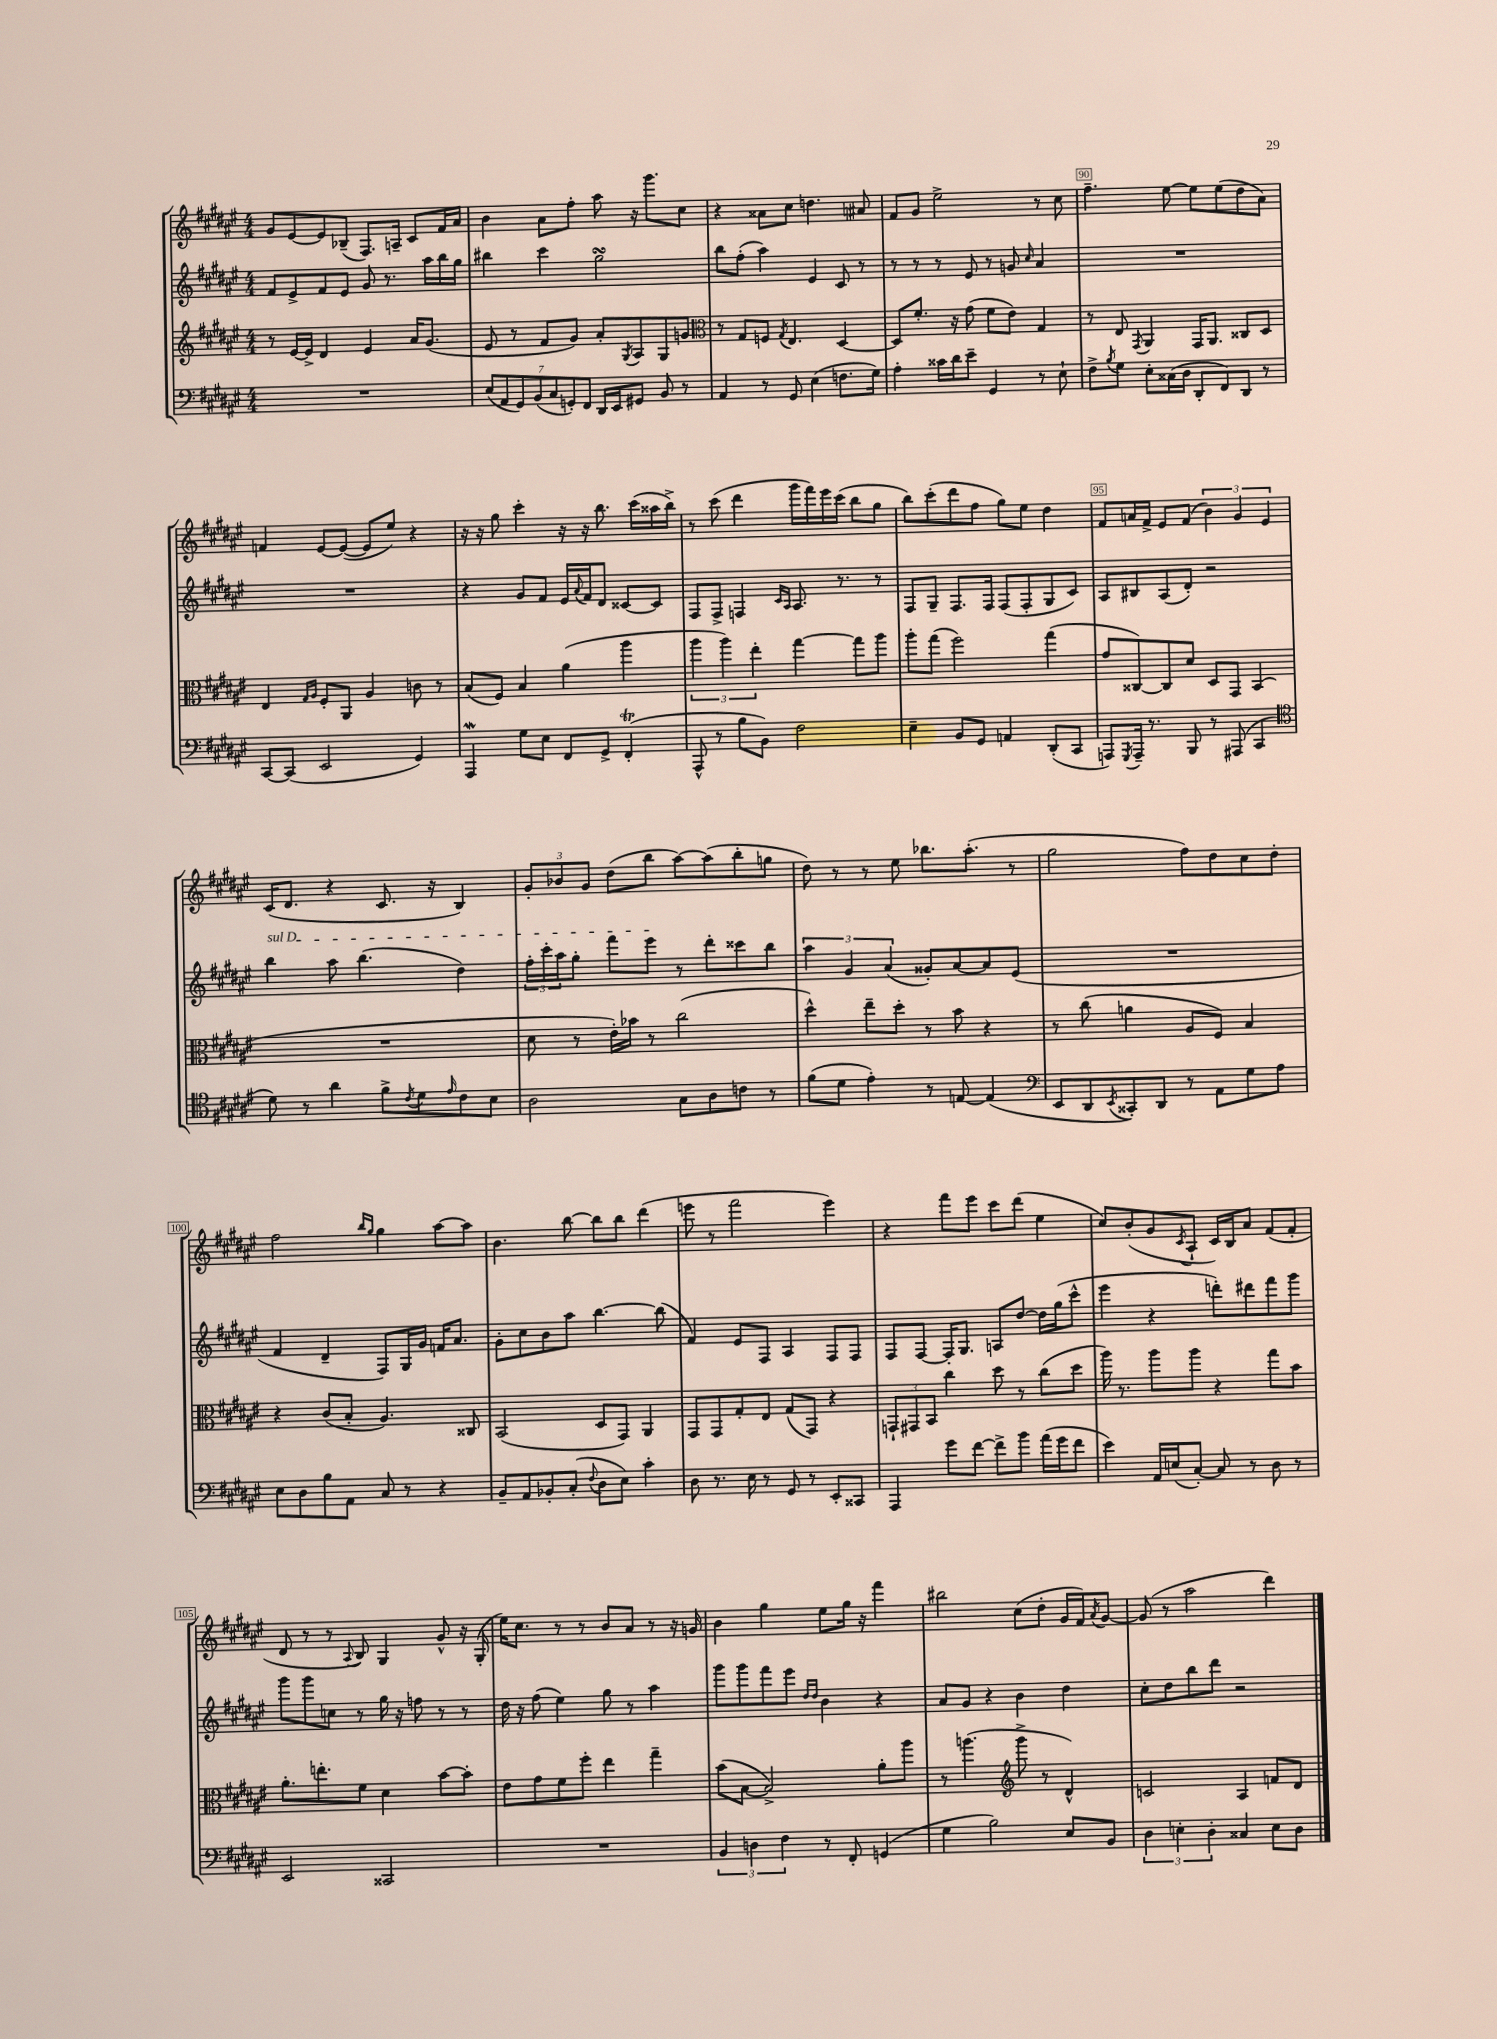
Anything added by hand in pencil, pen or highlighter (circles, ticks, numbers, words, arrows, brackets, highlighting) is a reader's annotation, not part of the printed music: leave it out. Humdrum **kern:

**kern	**kern	**kern	**kern
*part4	*part3	*part2	*part1
*staff4	*staff3	*staff2	*staff1
*clefF4	*clefG2	*clefG2	*clefG2
*k[f#c#g#d#a#e#]	*k[f#c#g#d#a#e#]	*k[f#c#g#d#a#e#]	*k[f#c#g#d#a#e#]
*M4/4	*M4/4	*M4/4	*M4/4
=86	=86	=86	=86
1r	8r	8f#/L	8g#/L
.	[16e#/LL	8e#^/	[8e#/
.	16e#^/JJ]	.	.
.	4d#/	8f#/	8e#/]
.	.	8e#/J	(8B-X~/J
.	4e#/	8g#/	8.F#/L)
.	.	8.r	.
.	.	.	16An~/Jk
.	16a#/KL	.	8c#/L
.	(8.g#/J	16aa#\LL	.
.	.	16bb\	16f#/L
.	.	16gg#\JJ	16a#/JJ
=87	=87	=87	=87
(14E#/L	8e#/	4bb#X\	4b\
14AA#/	.	.	.
.	8r	.	.
14GG#/)	.	.	.
(14BB/	.	.	.
.	8f#/L	4ccc#\	8a#\L
14C#/	.	.	.
14GGn'/)	.	.	.
.	8g#/J)	.	8ff#'\J
14FF#/J	.	.	.
16DD#/LL	8a#'/L	2gg#sSSS\	8aa#\
16EE#/J	.	.	.
.	8qG#/	.	.
8GG#X/J	8A#/	.	16r
.	.	.	8.ggg#\L
8BB/	8G#/	.	.
8r	8gn/J	.	8cc#\J
=88	=88	=88	=88
*	*clefC3	*	*
4AA#/	8r	8bb\L	4r
.	8G#/L	(8ff#'\J	.
8r	8Fn/J	4aa#\)	8a##X\L
.	8qG#/	.	.
8GG#/	4.E#/	.	8cc#\J
(4E#\	.	4e#/	4.ddn\
8.Fn\L	[4D#/	8c#/	.
.	.	8r	8a#X/
16G#\Jk)	.	.	.
=89	=89	=89	=89
4A#'\	8D#/L]	8r	8f#/L
.	8.f#'/J	8r	8g#/J
16c##X\LL	.	8r	2ee#^\
16d#\J	16r	.	.
8e#~\J	(8g#\	8e#/	.
4GG#/	8f#\L	8r	.
.	8e#\J)	8gn/	.
.	.	16qqcc#/	.
8r	4G#/	4a#/	8r
8E#`\	.	.	8cc#\
=90	=90	=90	=90
8F#^\L	8r	1r	4.ff#~\
8qB/	.	.	.
8G#\J	8E#/	.	.
.	8qGG#/	.	.
8E#'\L	4AA#/	.	.
(16C##X\L	.	.	[8ee#\
16D#\JJ	.	.	.
8DD#'/L	16GG#/KL	.	8ee#\L]
.	8.AA#/J	.	.
8FF#/)	.	.	(8ee#\
8DD#/J	8C##X/L	.	8dd#\
8r	8D#/J	.	8a#\J)
!!LO:LB:g=z
=91	=91	=91	=91
[8CC#/L	4E#/	1r	4fn/
(8CC#/J]	.	.	.
.	16qqG#/LL	.	.
.	16qqA#/JJ	.	.
2EE#/	8F#'/L	.	[8e#/L
.	8AA#/J	.	(8e#/J_
.	4A#/	.	8e#/L]
.	.	.	8ee#/J)
4GG#/)	8cn\	.	4r
.	8r	.	.
=92	=92	=92	=92
4AAA#W/	(8B/L	4r	16r
.	.	.	16r
.	8F#/J)	.	8gg#\
8G#\L	4B/	8g#/L	4ccc#'\
8E#\J	.	8f#/J	.
8FF#/L	(4a#\	16e#/LL	16r
.	.	8qqa#/	.
.	.	16f#/J	16r
8GG#^/J	.	8d#/J	8.bb\
(4FF#T'/	4aa#\	[8c##X/L	.
.	.	.	(16ccc#\LL
.	.	8c##/J]	16aa##X\
.	.	.	16bb^\JJ)
=93	=93	=93	=93
8AAA#^^/	6aa#\	8F#/L	8r
8r	.	8F#^/J	(8ccc#\
.	6aa#\)	.	.
8B\L	.	4Fn/	4ddd#\
.	6ee#'\	.	.
8BB\J)	.	.	.
.	.	16qqc#/LL	.
.	.	16qqA#/JJ	.
2F#\	[4gg#\	8.A#/	16ggg#\LL
.	.	.	16fff#\)
.	.	.	16eee#\
.	.	8.r	(16ccc#\JJ
.	8gg#\L]	.	8bb\L
.	8aa#\J	8r	8gg#\J
=94	=94	=94	=94
4E#~\	8aa#'\L	8F#/L	8bb\L)
.	(8gg#\J	8G#~/J	(8ccc#'\
8BB/L	2ff#\)	8.F#/L	8ddd#\
8GG#/J	.	.	8ff#\J
.	.	16F#/Jk	.
4AAn/	.	(8F#/L	8gg#\L)
.	.	8F#'/	8ee#\J
(8DD#'/L	(4gg#\	8G#/	4dd#\
8CC#/J	.	8c#/J)	.
=95	=95	=95	=95
8AAAn/L)	8g#/L	8A#/L	8f#/L
8qGGG#/	.	.	.
16AAA~/Jk	[8C##X/)	8B#X/	16an/L
8.r	.	.	16f#^/JJ
.	8C##/]	(8A#/	8e#/L
8BBB/	8d#/J	8d#'/J)	(8f#/J
8r	8D#/L	2r	6b\)
(8AAA#X/	8GG#/J	.	.
.	.	.	6g#/
4CC#/	(4BB/	.	.
.	.	.	6e#/
!!LO:LB:g=z
=96	=96	=96	=96
*clefC4	*	*	*
!	!	!LO:TX:a:i:t=sul D	!
8d#\)	1r	4bb\	(16c#/KL
.	.	.	8.d#/J
8r	.	.	.
4a#\	.	8aa#\	4r
.	.	(4.bb\	.
8f#^\L	.	.	8.c#/
8qc#/	.	.	.
8d#\	.	.	.
.	.	.	16r
16qqe#/	.	.	.
8c#\	.	4dd#\)	4B/)
8B\J	.	.	.
=97	=97	=97	=97
2A#\	8d#\	24ff#'\LL	12g#'/L
.	.	24ccc#'\	.
.	.	24aa#\J	12b-X/
.	8r	8gg#'\J	.
.	.	.	12g#/J
.	16e#'\LL)	8fff#\L	(8dd#\L
.	16b-X\JJ	.	.
.	8r	8eee#\J	8bb\J
8G#\L	(2cc#\	8r	[8aa#\L)
8A#\	.	8ddd#'\L	(8aa#\]
8cn\J	.	8ccc##X\	8bb'\
8r	.	8bb\J	8ggn\J
=98	=98	=98	=98
(8f#\L	4dd#^^\)	6aa#\	8dd#\)
8d#\J	.	.	8r
.	.	6g#/	.
4e#'\)	8ee#~\L	.	8r
.	.	(6a#/	.
.	8dd#'\J	.	8ee#\
8r	8r	8g##X'/L)	8.bb-X\L
[8En/	8b\	[8a#/	.
.	.	.	(8.aa#'\J
(4E/]	4r	8a#/]	.
.	.	(8e#/J	8r
=99	=99	=99	=99
*clefF4	*	*	*
8EE#/L	8r	1r	2gg#\
8DD#/	(8cc#\	.	.
8qEE#/	.	.	.
8CC##X'/)	4an\	.	.
8DD#/J	.	.	.
8r	8A#/L	.	8ff#\L)
8AA#\L	8F#/J)	.	8dd#\
8G#\	4B/	.	8cc#\
8A#\J	.	.	8dd#'\J
!!LO:LB:g=z
=100	=100	=100	=100
8E#\L	4r	4f#/	2ff#\
8D#\	.	.	.
8B\	(8c#/L	4d#~/	.
8AA#\J	8B'/J	.	.
.	.	.	16qqbb/LL
.	.	.	16qqgg#/JJ
8C#/	4.A#/)	8F#/L)	4gg#\
8r	.	16G#/L	.
.	.	16g#/JJ	.
4r	.	16fn/KL	[8aa#\L
.	.	8.a#/J	.
.	8C##X/	.	8aa#\J]
=101	=101	=101	=101
8BB~/L	(2BB/	8g#'\L	4.b\
8AA#/	.	8cc#\	.
8BB-X'/	.	8b\	.
(8C#'/J	.	8aa#\J	[8bb\
8qqF#/	.	.	.
8D#\L	8D#/L	[4.bb\	8bb\L]
8E#\J)	8GG#/J)	.	8bb\J
4c#'\	4AA#/	.	(4ddd#\
.	.	(8bb\]	.
=102	=102	=102	=102
8D#\	8GG#/L	4f#/)	8eeen\
8.r	8GG#/	.	8r
.	8G#'/	8e#/L	2fff#\
16E#\	.	.	.
8r	8E#/J	8F#/J	.
8GG#/	(8G#/L	4A#/	.
8r	8GG#/J)	.	.
8EE#'/L	4r	8F#/L	4eee\)
8CC##X/J	.	8F#/J	.
=103	=103	=103	=103
4AAA#/	12GGn`/L	8F#/L	4r
.	12GG#X/	.	.
.	.	[8F#/J	.
.	12BB/J	.	.
8g#\L	4cc#\	16F#'/KL]	8fff#\L
.	.	8.G#/J	.
[8f#\J	.	.	8eee#\J
8f#^\L]	8dd#\	8An/L	8ccc#\L
8b\J	8r	[8dd#/J	(8ddd#\J
(16a#\LL	(8cc#\L	16dd#\LL]	4ee#\
16g#\J	.	(16gg#\J	.
8f#\J	8dd#\J	8ccc#^^\J	.
=104	=104	=104	=104
4e#\)	16aa#\)	4eee#\	8cc#/L)
.	8.r	.	.
.	.	.	(8b'/
16AA#/LL	8aa#\L	4r	8g#/
(16En/J	.	.	.
.	.	.	8qc#/
[8C#'/J)	8aa#\J	.	8A#`/J
8C#/]	4r	8dddn'\L)	16c#/LL)
.	.	.	16B/J
8r	.	8ddd#X\	8a#/J
8D#\	8gg#\L	8fff#\	(8f#/L
8r	8b\J	8ggg#\J	8f#'/J
!!LO:LB:g=z
=105	=105	=105	=105
2EE#/	8.a#'\L	8ggg#\L	8d#/
.	.	8ggg#\	8r
.	8.een'\	.	.
.	.	8ccn\J	8r
.	.	.	8qqA#/
.	8f#\J	8r	8B/)
2CC##X/	4d#\	16gg#\	4G#/
.	.	16r	.
.	.	8ffn\	.
.	[8b\L	8r	8g#^^/
.	8b'\J]	8r	16r
.	.	.	(16G#'/
=106	=106	=106	=106
1r	8e#\L	16dd#\	16ee#\KL)
.	.	16r	8.cc#\J
.	8g#\	(8ff#\	.
.	8f#\	4ee#\)	8r
.	8ff#'\J	.	8r
.	4ee#\	8gg#\	8b/L
.	.	8r	8a#/J
.	4gg#~\	4aa#\	8r
.	.	.	16r
.	.	.	16gn/
=107	=107	=107	=107
6BB/	(8b\L	8ggg#\L	4b\
.	[8B\J	8ggg#\	.
6Dn\	.	.	.
.	2B^/])	8fff#\	4gg#\
6F#\	.	.	.
.	.	8eee#\J	.
.	.	16qqdd#/LL	.
.	.	16qqdd#/JJ	.
8r	.	4b\	8ee#\L
8FF#'/	.	.	16gg#\Jk
.	.	.	16r
(4GGn/	8a#'\L	4r	4fff#\
.	8aa#\J	.	.
=108	=108	=108	=108
4G#\	8r	8a#/L	2bb#X\
.	(4.aan\	8g#/J	.
2B\)	.	4r	.
*	*clefG2	*	*
.	8ggg#^\	4b\	(8cc#\L
.	8r	.	8dd#'\J
8E#/L	4d#^^/)	4dd#\	16g#/LL
.	.	.	16f#/J)
.	.	.	8qa#/
8BB/J	.	.	[8g#/J
=109	=109	=109	=109
6D#\	2cn/	8cc#'\L	(8g#/]
.	.	8dd#\	8r
6En'\	.	.	.
.	.	8bb\	2aa#\
6D#'\	.	.	.
.	.	8ddd#\J	.
4C##X/	4A#/	2r	.
8E\L	8fn/L	.	4ddd#\)
8D#\J	8d#/J	.	.
==	==	==	==
*-	*-	*-	*-
